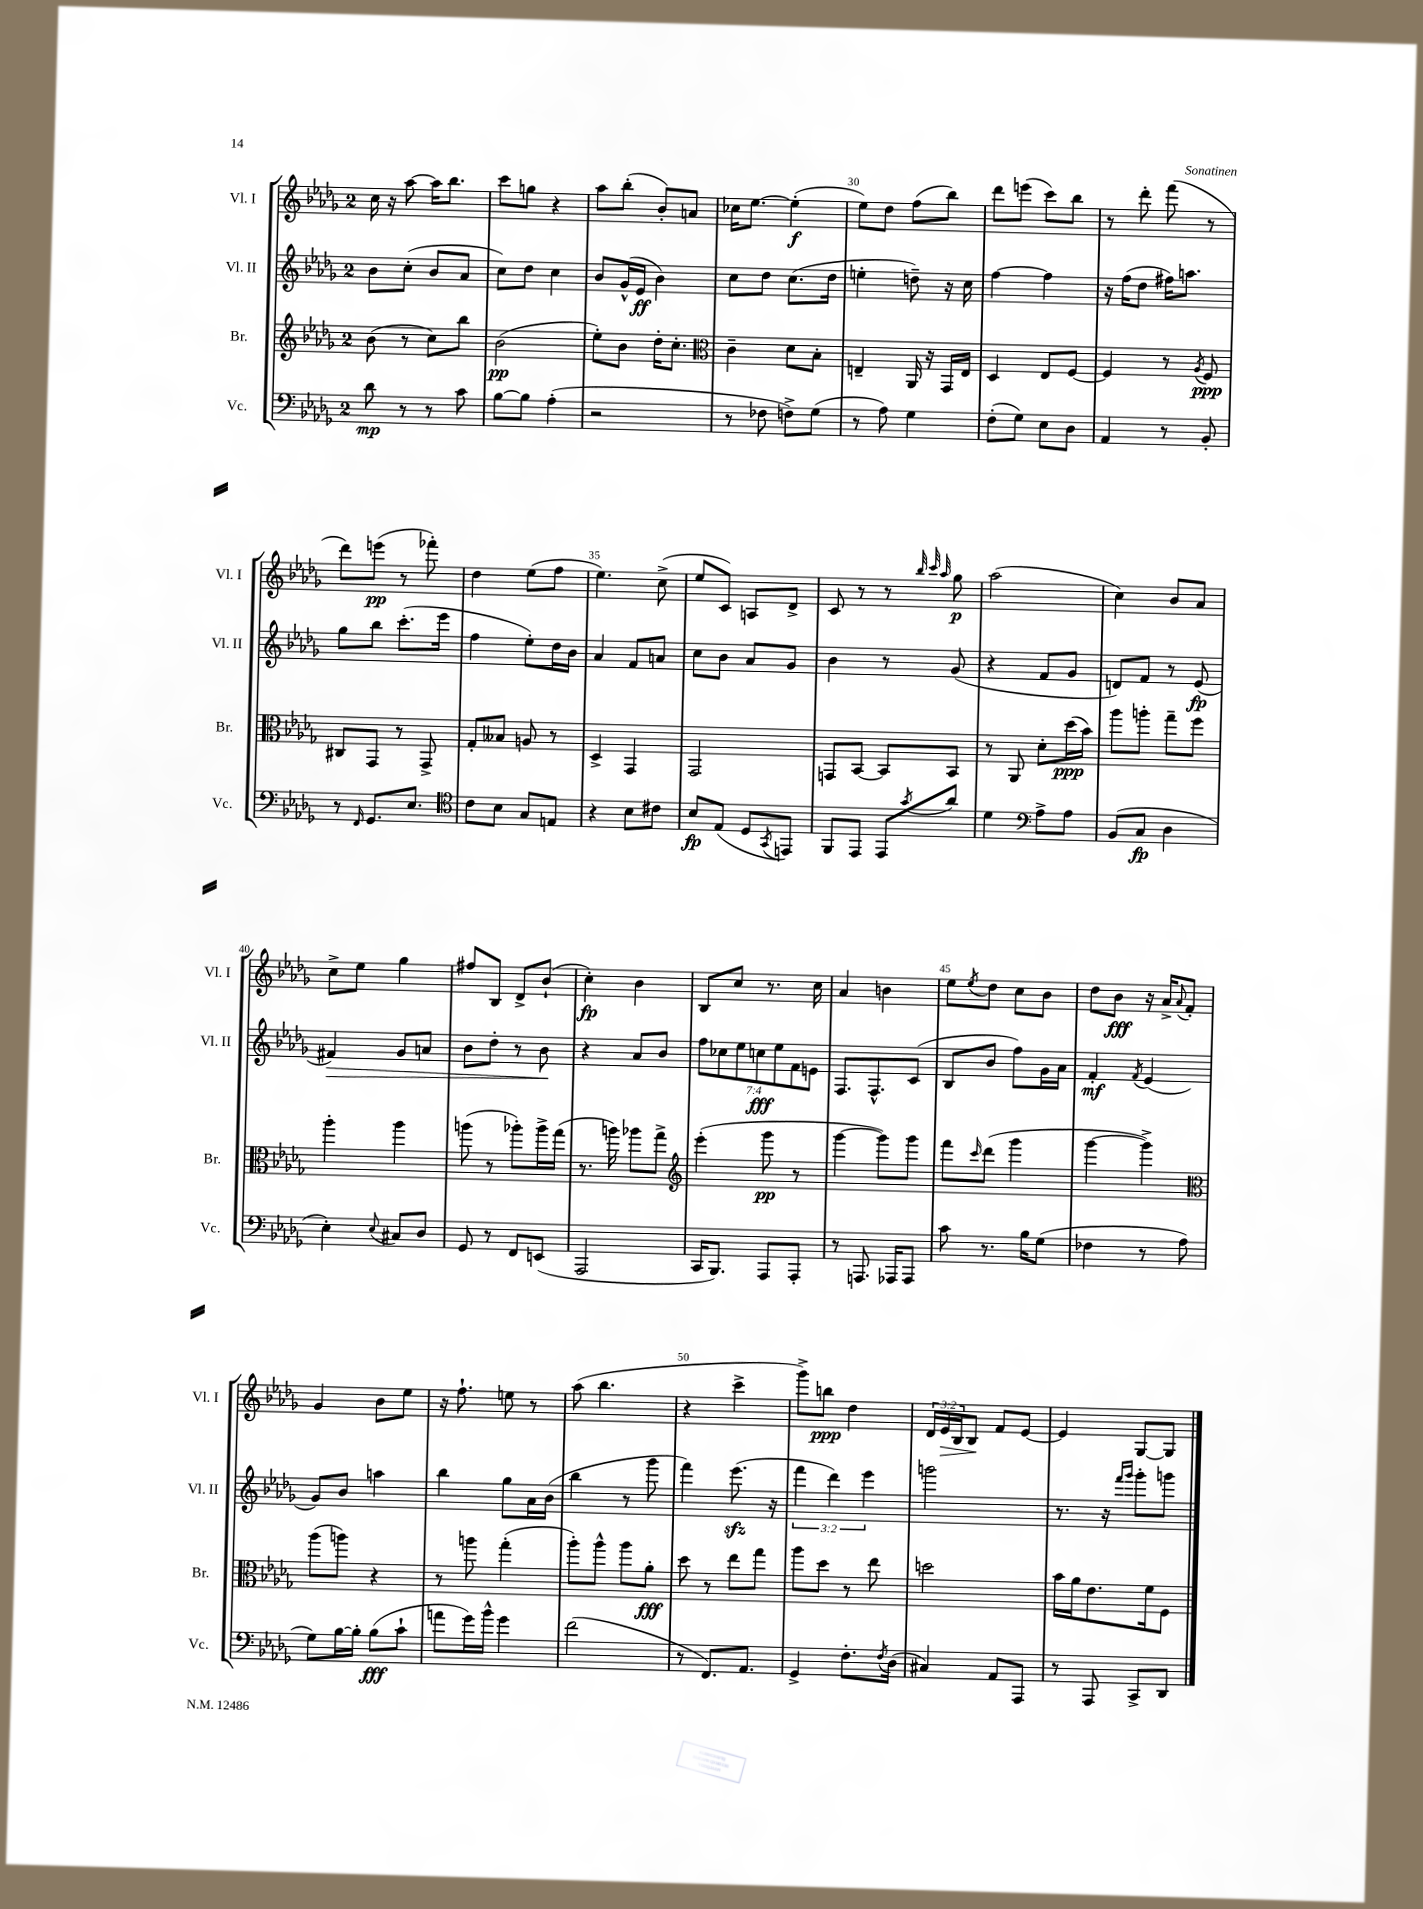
<<
\new StaffGroup <<
\new Staff = "s0" \with { instrumentName = "Vl. I" shortInstrumentName = "Vl. I" } {
    \clef treble \key des \major \once \override Staff.TimeSignature.style = #'single-digit \time 2/4 \override Staff.TupletNumber.text = #tuplet-number::calc-fraction-text
    c''16 r16 aes''8~ aes''16 bes''8. |
    c'''8 g''8 r4 |
    aes''8 bes''8-.( bes'8-.) a'8 |
    ces''16 ees''8.~ ees''4-.\f( |
    ees''8) des''8 f''8( bes''8) |
    des'''8 e'''8( c'''8) bes''8 |
    r8 des'''8-. f'''8( r8 |
    des'''8) e'''8\pp( r8 fes'''8-.) |
    des''4 ees''8( f''8 |
    ees''4.) c''8->( |
    ees''8 c'8) a8 des'8-> |
    c'8 r8 r8 \grace { bes''32 c'''32 aes''32 } ges''8\p |
    aes''2( |
    c''4) bes'8 aes'8 |
    c''8-> ees''8 ges''4 |
    fis''8 bes8 des'8-> bes'8-!( |
    c''4-.\fp) bes'4 |
    bes8 c''8 r8. c''16 |
    aes'4 b'4 |
    ees''8 \acciaccatura { ees''8 } des''8 c''8 bes'8 |
    des''8 bes'8\fff r16 aes'16-> \appoggiatura { aes'8 } f'8-. |
    ges'4 bes'8 ees''8 |
    r16 f''8.-! e''8 r8 |
    aes''8( bes''4. |
    r4 c'''4-> |
    ges'''8->) b''8\ppp des''4 |
    \tuplet 3/2 { des'16 ees'16\> bes16 } bes8\! f'8 ees'8~ |
    ees'4 ges8~ ges8 \bar "|." |
}
\new Staff = "s1" \with { instrumentName = "Vl. II" shortInstrumentName = "Vl. II" } {
    \clef treble \key des \major \once \override Staff.TimeSignature.style = #'single-digit \time 2/4 \override Staff.TupletNumber.text = #tuplet-number::calc-fraction-text
    bes'8 c''8-.( bes'8 aes'8 |
    c''8) des''8 c''4 |
    bes'8 ges'16-^( ees'16\ff bes'4) |
    c''8 des''8 c''8.( des''16 |
    e''4-. d''8--) r16 c''16 |
    f''4~ f''4 |
    r16 f''16( des''8 fis''16) a''8. |
    ges''8 bes''8 c'''8.-.( ees'''16 |
    f''4 ees''8-.) des''16 bes'16 |
    aes'4 f'8 a'8 |
    c''8 bes'8 aes'8 ges'8 |
    bes'4 r8 ges'8( |
    r4 f'8 ges'8 |
    d'8) f'8 r8 ees'8\fp( |
    fis'4\>) ges'8 a'8 |
    bes'8 des''8-. r8 bes'8\! |
    r4 aes'8 bes'8 |
    \tuplet 7/4 { f''8 ces''8 ees''8 c''8\fff ees''8 f'8 e'8 } |
    f8. f8.-^ c'8( |
    bes8 bes'8 f''8) ges'16 aes'16 |
    f'4-.\mf \acciaccatura { f'8 } ees'4( |
    ges'8) bes'8 a''4 |
    bes''4 ges''8 aes'16 bes'16( |
    bes''4 r8 ges'''8 |
    f'''4) ees'''8.\sfz( r16 |
    \tuplet 3/2 { f'''4 des'''4) ees'''4 } |
    g'''2 |
    r8. r16 \grace { f'''16 ges'''16 } ges'''8-. g'''8 \bar "|." |
}
\new Staff = "s2" \with { instrumentName = "Br." shortInstrumentName = "Br." } {
    \clef treble \key des \major \once \override Staff.TimeSignature.style = #'single-digit \time 2/4
    bes'8( r8 c''8) bes''8 |
    bes'2\pp( |
    ees''8-.) bes'8 des''16-. c''8.-. |
    \clef alto c'4-- des'8 bes8-. |
    e4-- aes,16 r16 ges,16 e16 |
    des4 ees8 f8~ |
    f4 r8 \acciaccatura { aes8 } f8\ppp |
    cis8 ges,8 r8 ges,8-> |
    ges8-. beses8 a8 r8 |
    des4-> ges,4 |
    ges,2 |
    g,8 bes,8~ bes,8 bes,8 |
    r8 aes,8 des'8-. des''16\ppp( bes'16) |
    aes''8 a''8-. ges''8-- f''8 |
    aes''4-. aes''4 |
    a''8( r8 aes''8-.) aes''16-> ges''16( |
    r8. a''16) aes''8 ges''8-> |
    \clef treble ees'''4-.( ges'''8\pp r8 |
    ges'''4~ ges'''8) ges'''8 |
    f'''8 \grace { c'''16 } des'''8( ges'''4 |
    ges'''4~ ges'''4->) |
    \clef alto aes''8( a''8) r4 |
    r8 a''8 ges''4-.( |
    aes''8-.) aes''8-^ aes''8 aes'8-.\fff |
    des''8 r8 ees''8 ges''8 |
    aes''8 des''8 r8 ees''8 |
    d''2 |
    bes'16 aes'16 ees'8. f'16 f8 \bar "|." |
}
\new Staff = "s3" \with { instrumentName = "Vc." shortInstrumentName = "Vc." } {
    \clef bass \key des \major \once \override Staff.TimeSignature.style = #'single-digit \time 2/4
    des'8\mp r8 r8 c'8 |
    bes8~ bes8 aes4-.( |
    r2 |
    r8 fes8 f8->) ges8( |
    r8 aes8) ges4 |
    f8-.( ges8) ees8 des8 |
    aes,4 r8 bes,8-. |
    r8 \grace { f,16 } ges,8. ees8. |
    \clef tenor c'8 bes8 ges8 e8 |
    r4 bes8 cis'8 |
    bes8\fp ees8( des8 \acciaccatura { ges,8 } e,8) |
    f,8 ees,8 ees,8 \acciaccatura { ges'8 } aes'8 |
    des'4 \clef bass aes8-> aes8 |
    bes,8( c8\fp des4 |
    ees4-.) \appoggiatura { ees8 } cis8 des8 |
    ges,8 r8 f,8 e,8( |
    aes,,2 |
    c,16 bes,,8.) aes,,8 aes,,8-. |
    r8 a,,8. aes,,16 aes,,8 |
    c'8 r8. bes16 ges8( |
    fes4 r8 aes8 |
    ges8) bes16~ bes16-. bes8\fff( c'8-! |
    a'8 ges'16) bes'16-^ ges'4 |
    f'2( |
    r8 f,8.) aes,8. |
    ges,4-> f8.-. \acciaccatura { f8 } des16( |
    cis4) aes,8 aes,,8 |
    r8 aes,,8 c,8-> des,8 \bar "|." |
}
>>
>>
\layout { \context { \Score currentBarNumber = #26 \override BarNumber.break-visibility = ##(#f #t #t) barNumberVisibility = #(every-nth-bar-number-visible 5) } }
